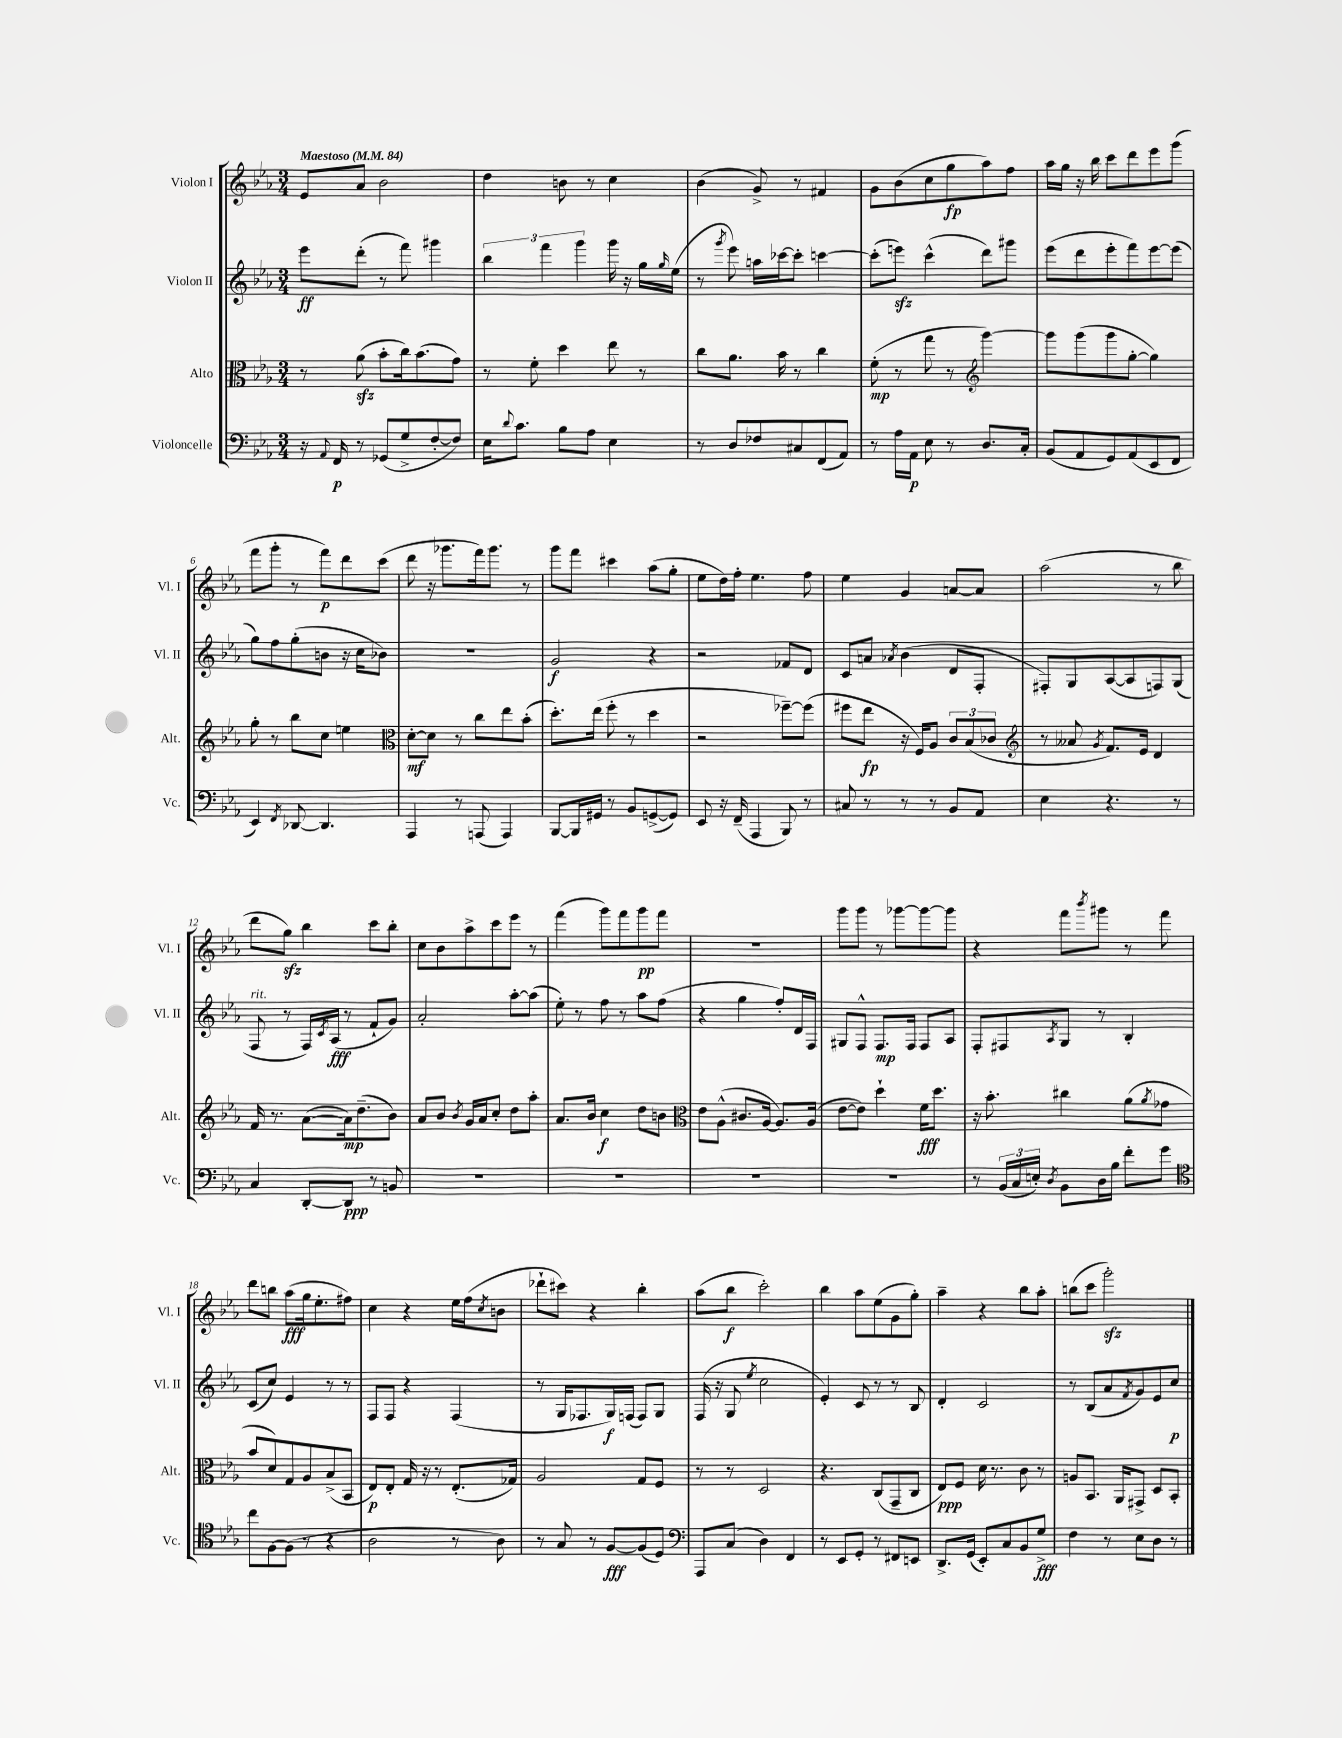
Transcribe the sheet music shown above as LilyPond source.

<<
\new StaffGroup <<
\new Staff = "s0" \with { instrumentName = "Violon I" shortInstrumentName = "Vl. I" } {
    \clef treble \key ees \major \numericTimeSignature \time 3/4 \tempo "Maestoso" 4 = 84
    ees'8 aes'8 bes'2 |
    d''4 b'8 r8 c''4 |
    bes'4( g'8->) r8 fis'4 |
    g'8 bes'8( c''8 g''8\fp aes''8) f''8 |
    aes''16 g''16 r16 bes''16 c'''8 d'''8 ees'''8 g'''8( |
    f'''8 g'''8-. r8 f'''8\p) d'''8 c'''8( |
    d'''8 r16 ges'''8. f'''16) ges'''8. r8 |
    g'''8 f'''8 cis'''4 aes''8( g''8-. |
    ees''8 d''16) f''16-. ees''4. f''8 |
    ees''4 g'4 a'8~ a'8 |
    aes''2( r8 bes''8 |
    d'''8 g''8\sfz) bes''4 c'''8 bes''8-. |
    c''8 bes'8 aes''8-> c'''8 ees'''8 r8 |
    f'''4( g'''8) f'''8 g'''8\pp f'''8 |
    R2. |
    g'''8 g'''8 r8 ges'''8~ ges'''8~ ges'''8 |
    r4 f'''8 \acciaccatura { bes'''8 } gis'''8 r8 f'''8 |
    d'''8 b''8 aes''8\fff( g''16 ees''8.-. fis''8) |
    c''4 r4 ees''16 f''16( \acciaccatura { c''8 } b'8 |
    des'''8-! cis'''8) r4 bes''4-. |
    aes''8( bes''8\f c'''2-.) |
    bes''4 aes''8 ees''8( g'8 g''8-.) |
    aes''4-- r4 bes''8 aes''8-. |
    b''8( c'''8 g'''2-.\sfz) \bar "|." |
}
\new Staff = "s1" \with { instrumentName = "Violon II" shortInstrumentName = "Vl. II" } {
    \clef treble \key ees \major \numericTimeSignature \time 3/4
    ees'''8\ff d'''8-.( r8 f'''8) gis'''4 |
    \tuplet 3/2 { bes''4 f'''4 g'''4 } g'''16 r16 g''16 \grace { g''16 } ees''16( |
    r8 \acciaccatura { g'''8 } ees'''8) a''16 ces'''16~ ces'''8-. c'''4~ |
    c'''8-.( e'''8\sfz) c'''4-^( d'''8) gis'''8 |
    ees'''8( d'''8 ees'''8-. f'''8) ees'''8~ ees'''8( |
    g''8) f''8 g''8-.( b'8 r16 c''16 bes'8) |
    R2. |
    g'2\f r4 |
    r2 fes'8 d'8 |
    c'8 a'8 \acciaccatura { aes'8 } bes'4( d'8 f8-. |
    fis8-.) g8 aes8~( aes8 f8) g8( |
    f8^\markup { \italic "rit." } r8 f16) \acciaccatura { c'8 } aes16\fff( r8 f'8-! g'8) |
    aes'2-. aes''8~-. aes''8( |
    ees''8-.) r8 f''8 r8 aes''8 f''8( |
    r4 g''4 f''8-.) d'16 f16 |
    gis8 f8-^ f8.\mp f16 f8 aes8 |
    f8-. fis8 \acciaccatura { aes8 } g8 r8 bes4-. |
    c'8( c''8) ees'4 r8 r8 |
    f8 f8 r4 f4( |
    r8 g16 fes8. g16\f) f16( f8) g8 |
    f16( r16 g8 \acciaccatura { ees''8 } c''2 |
    ees'4-.) c'8 r8 r8 bes8 |
    d'4-. c'2 |
    r8 bes8( aes'8 \acciaccatura { f'8 } g'8) ees'8 c''8\p \bar "|." |
}
\new Staff = "s2" \with { instrumentName = "Alto" shortInstrumentName = "Alt." } {
    \clef alto \key ees \major \numericTimeSignature \time 3/4
    r8 aes'8\sfz( bes'8-. c''16) bes'8.( g'8) |
    r8 f'8-. d''4 ees''8 r8 |
    c''8 aes'8. bes'16 r8 c''4 |
    f'8-.\mp( r8 g''8 r8 \clef treble g'''4~) |
    g'''8 g'''8( g'''8 g''8~-. g''4) |
    g''8-. r8 bes''8 c''8 e''4 |
    \clef alto d'8~-.\mf d'8 r8 c''8 ees''8 bes'8-.( |
    d''8.-.) ees''16( f''8-. r8 d''4 |
    r2 fes''8~--) fes''8( |
    fis''8 ees''8\fp r16 f16) aes8 \tuplet 3/2 { c'8 bes8( ces'8 } |
    \clef treble r8 aeses'8 \acciaccatura { g'8 } f'8.) ees'16 d'4 |
    f'16 r8. aes'8~( aes'16\mp) d''8.--( bes'8) |
    aes'8 bes'8 \acciaccatura { bes'8 } g'16 aes'16 c''8-. d''8 aes''8-. |
    aes'8. bes'16 c''4\f d''8 b'8 |
    \clef alto ees'8 aes8-^( cis'8. aes16~ aes8.) aes16( |
    ees'8~ ees'8) d''4-! f'16\fff d''8. |
    r16 bes'8.-. cis''4 aes'8( \acciaccatura { aes'8 } ges'8 |
    bes'8 d'8) g8 aes8 bes8->( bes,8 |
    ees8\p) ees8-. g16 r16 r8 ees8.-.( ges16) |
    aes2 g8 f8 |
    r8 r8 d2 |
    r4. c8( g,8-- c8 |
    ees8\ppp) f8 d'16 r8. c'8 r8 |
    a8 bes,8. aes,16 gis,8-> d8 bes,8-. \bar "|." |
}
\new Staff = "s3" \with { instrumentName = "Violoncelle" shortInstrumentName = "Vc." } {
    \clef bass \key ees \major \numericTimeSignature \time 3/4
    r16 \appoggiatura { aes,8 } f,16\p r8 ges,8( g8-> f8~-. f8) |
    ees16 \appoggiatura { d'8 } c'8. bes8 aes8 ees4 |
    r8 d8 fes8 cis8 f,8( aes,8) |
    r8 aes16 aes,16\p ees8 r8 d8. c16-. |
    bes,8( aes,8 g,8) aes,8( ees,8 f,8 |
    ees,4) \acciaccatura { f,8 } des,8~ des,4. |
    aes,,4 r8 a,,8( a,,4) |
    bes,,8~ bes,,16 gis,16 r8 bes,8 g,8~->( g,8) |
    ees,8 r16 f,16--( aes,,4 bes,,8) r8 |
    cis8 r8 r8 r8 bes,8 aes,8 |
    ees4 r4. r8 |
    c4 d,8~-. d,8\ppp r8 b,8 |
    R2. |
    R2. |
    R2. |
    R2. |
    r8 \tuplet 3/2 { bes,16( c16 e16-.) } \acciaccatura { d8 } bes,8 d16 bes16 f'8-. g'8 |
    \clef tenor c''8 f8~ f8( r8 r4 |
    aes2 r8 aes8) |
    r8 g8 r8 f8~\fff f8( d8) |
    \clef bass aes,,8 c8( d4) f,4 |
    r8 ees,8 g,8-. r8 fis,8 e,8 |
    d,8.-> g,16( ees,8-.) c8 bes,8 g8->\fff |
    f4 r8 ees8 d8 r8 \bar "|." |
}
>>
>>
